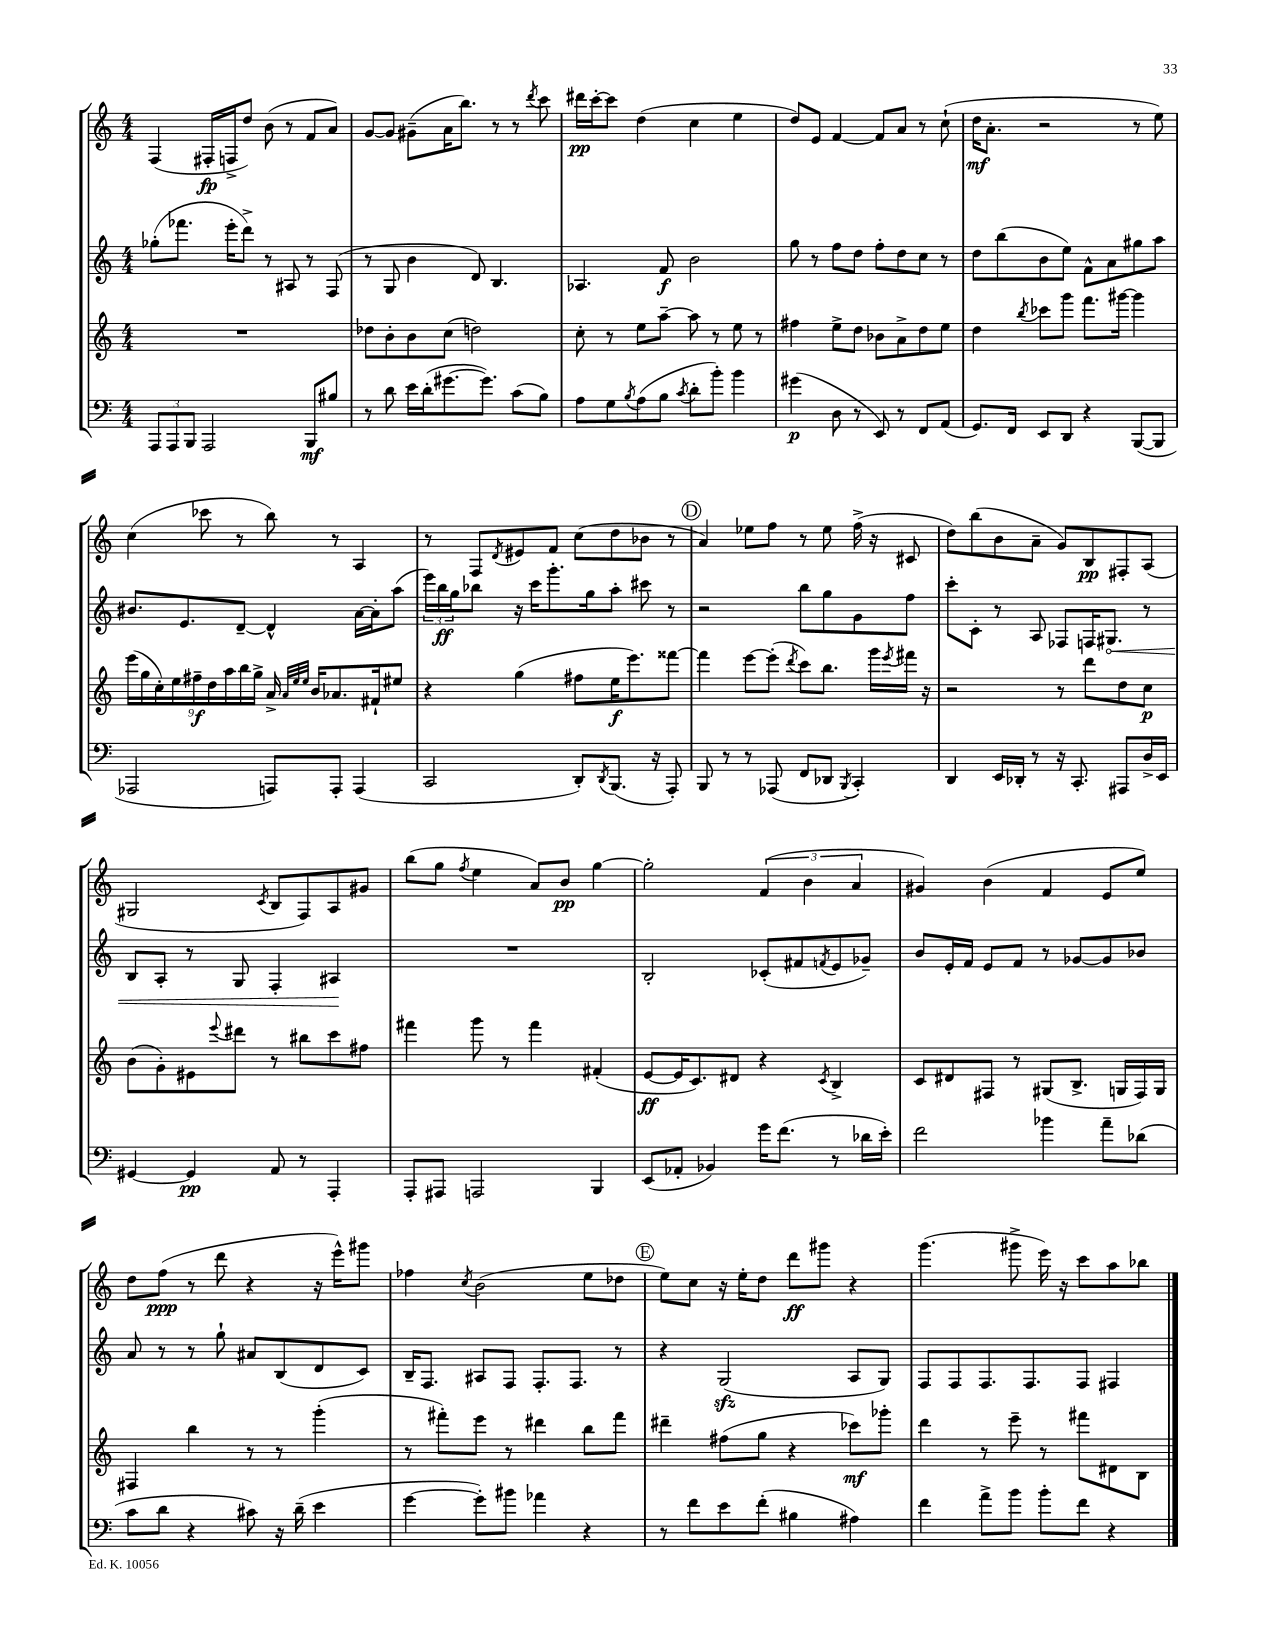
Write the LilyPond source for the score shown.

<<
\new StaffGroup <<
\new Staff = "s0" {
    \clef treble \key c \major \numericTimeSignature \time 4/4
    f4( fis16-.\fp f16-> d''8) b'8( r8 f'8 a'8) |
    g'8~ g'8 gis'8--( a'16 b''8.) r8 r8 \acciaccatura { d'''8 } c'''8 |
    dis'''16\pp c'''16~-. c'''8 d''4( c''4 e''4 |
    d''8) e'8 f'4~ f'8 a'8 r8 c''8-!( |
    d''16\mf a'8.-. r2 r8 e''8) |
    c''4( ces'''8 r8 b''8) r8 a4 |
    r8 f8 \acciaccatura { d'8 } eis'8 f'8 c''8( d''8 bes'8 r8 |
    \mark \markup { \circle "D" } a'4) ees''8 f''8 r8 ees''8 f''16->( r16 cis'8 |
    d''8) b''8( b'8 a'8-- g'8) b8\pp fis8-. a8( |
    gis2 \acciaccatura { c'8 } b8 f8) a8 gis'8 |
    b''8( g''8 \acciaccatura { f''8 } e''4 a'8) b'8\pp g''4~ |
    g''2-. \tuplet 3/2 { f'4( b'4 a'4 } |
    gis'4) b'4( f'4 e'8 e''8) |
    d''8 f''8\ppp( r8 d'''8 r4 r16 e'''16-^) gis'''8 |
    fes''4 \acciaccatura { c''8 } b'2( e''8 des''8 |
    \mark \markup { \circle "E" } e''8) c''8 r16 e''16-. d''8 d'''8\ff gis'''8 r4 |
    g'''4.( gis'''8-> e'''16) r16 c'''8 a''8 bes''8 \bar "|." |
}
\new Staff = "s1" {
    \clef treble \key c \major \numericTimeSignature \time 4/4
    ges''8-.( fes'''8. e'''16-. d'''8->) r8 ais8 r8 f8( |
    r8 g8 b'4 d'8) b4. |
    aes4. f'8\f b'2 |
    g''8 r8 f''8 d''8 f''8-. d''8 c''8 r8 |
    d''8 b''8( b'8 e''8) f'8-^ a'8 gis''8 a''8 |
    bis'8. e'8. d'8~-- d'4-^ a'16~ a'16-. a''8( |
    \tuplet 3/2 { e'''16) b''16\ff g''16 } bes''8 r16 c'''16 g'''8.-. g''16 a''8-. cis'''8 r8 |
    \mark \markup { \circle "D" } r2 b''8 g''8 g'8 f''8 |
    c'''8-. c'8-. r8 a8 fes8 f16 \once \override Hairpin.circled-tip = ##t gis8.\< r8 |
    b8 a8-. r8 g8 f4-. ais4\! |
    R1 |
    b2-. ces'8-.( fis'8 \acciaccatura { f'8 } e'8 ges'8--) |
    b'8 e'16-. f'16 e'8 f'8 r8 ges'8~ ges'8 bes'8 |
    a'8 r8 r8 g''8-! ais'8 b8( d'8 c'8) |
    b16-- f8. ais8 f8 f8.-. f8. r8 |
    \mark \markup { \circle "E" } r4 g2\sfz( a8 g8) |
    f8 f8 f8. f8. f8 fis4 \bar "|." |
}
\new Staff = "s2" {
    \clef treble \key c \major \numericTimeSignature \time 4/4
    R1 |
    des''8 b'8-. b'8 c''8( d''2) |
    c''8-. r8 e''8 a''8~-- a''8 r8 e''8 r8 |
    fis''4 e''8-> d''8 bes'8 a'8-> d''8 e''8 |
    d''4 \acciaccatura { b''8 } ces'''8 g'''8 f'''8. gis'''16~ gis'''4 |
    \tuplet 9/8 { e'''16( g''16 c''16-.) e''16 fis''16--\f d''16 a''16 b''16 g''16-> } a'16-> \grace { a'32 e''32 e''32 } b'16 aes'8. fis'16-! eis''8 |
    r4 g''4( fis''8 e''16\f e'''8.) fisis'''8~ |
    \mark \markup { \circle "D" } fisis'''4 e'''8~ e'''8-.( \acciaccatura { d'''8 } c'''8) b''8. g'''16 \acciaccatura { e'''8 } fis'''16 r16 |
    r2 r8 d'''8 d''8 c''8\p |
    b'8( g'8-.) eis'8 \appoggiatura { e'''8 } dis'''8 r8 bis''8 c'''8 fis''8 |
    fis'''4 g'''8 r8 fis'''4 fis'4-.( |
    e'8~\ff e'16 c'8.) dis'8 r4 \acciaccatura { c'8 } b4-> |
    c'8 dis'8 fis8 r8 gis8( b8.-> g16 fis16) g16 |
    fis4 b''4 r8 r8 g'''4-.( |
    r8 fis'''8-.) e'''8 r8 dis'''4 b''8 fis'''8 |
    \mark \markup { \circle "E" } dis'''4-- fis''8( g''8 r4 ces'''8\mf) ges'''8-. |
    d'''4 r8 e'''8-- r8 fis'''8 dis'8 b8 \bar "|." |
}
\new Staff = "s3" {
    \clef bass \key c \major \numericTimeSignature \time 4/4
    \tuplet 3/2 { a,,8 a,,8 b,,8 } a,,2 b,,8\mf bis8 |
    r8 d'8 e'16 d'16-.( gis'8.~ gis'8.) c'8( b8) |
    a8 g8 \acciaccatura { b8 } a8( b8 \acciaccatura { c'8 } d'8-. b'8-.) b'4 |
    gis'4\p( d8 r8 e,8) r8 f,8 a,8( |
    g,8.) f,16 e,8 d,8 r4 b,,8~( b,,8 |
    aes,,2 a,,8) a,,8-. a,,4( |
    c,2 d,8-.) \acciaccatura { d,8 } b,,8.( r16 a,,8-.) |
    \mark \markup { \circle "D" } b,,8 r8 r8 aes,,8( f,8 des,8 \acciaccatura { b,,8 } c,4-.) |
    d,4 e,16 des,16-. r8 r16 c,8.-. ais,,8 d16-> e,16 |
    gis,4~ gis,4\pp a,8 r8 a,,4-. |
    a,,8-. ais,,8 a,,2 b,,4 |
    e,8( aes,8-. bes,4) g'16 f'8.( r8 des'16 e'16-.) |
    f'2 bes'4 a'8-- des'8( |
    c'8 d'8 r4 cis'8) r16 d'16--( e'4 |
    g'4~ g'8-.) bis'8 aes'4 r4 |
    \mark \markup { \circle "E" } r8 f'8 e'8 f'8-.( bis4 ais4) |
    f'4 a'8-> b'8 b'8-. f'8 r4 \bar "|." |
}
>>
>>
\layout { \context { \Score \remove "Bar_number_engraver" } }
